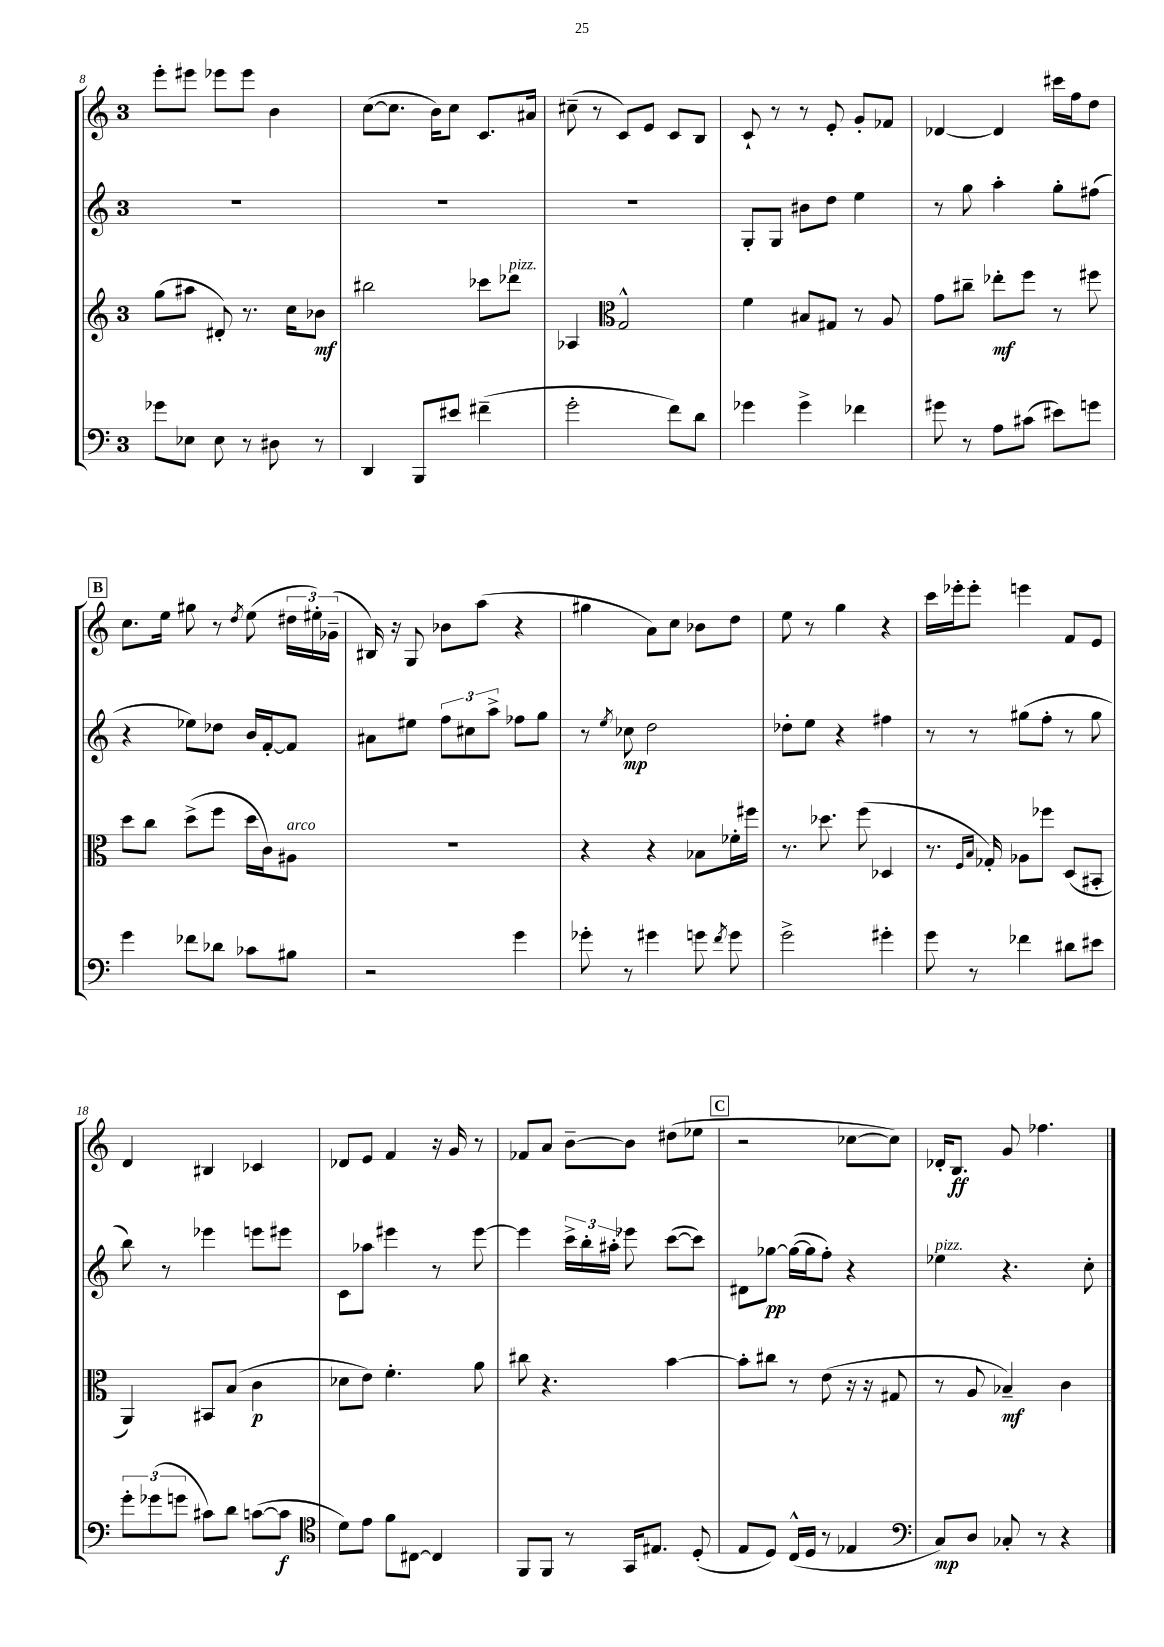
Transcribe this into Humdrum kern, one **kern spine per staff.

**kern	**kern	**kern	**kern
*staff4	*staff3	*staff2	*staff1
*clefF4	*clefG2	*clefG2	*clefG2
*k[]	*k[]	*k[]	*k[]
*M3/4	*M3/4	*M3/4	*M3/4
8g-	(8gg	2.r	8eee'
8E-	8aa#	.	8eee#
8E-	8d#')	.	8eee-
8r	8.r	.	8eee-
8D#	.	.	4b
.	16cc	.	.
8r	8b-	.	.
=	=	=	=
4DD	2bb#	2.r	([8cc
.	.	.	8.cc]
8BBB	.	.	.
.	.	.	16b)
8e#	.	.	8cc
(4f#~	8ccc-	.	8.c
.	8ddd-	.	.
.	.	.	16a#
=	=	=	=
2g'	4A-	2.r	(8cc#~
.	.	.	8r
*	*clefC3	*	*
.	2G^^	.	8c)
.	.	.	8e
8f)	.	.	8c
8d	.	.	8B
=	=	=	=
4g-	4f	8G'	8c`
.	.	8G	8r
4g-^	8B#	8b#	8r
.	8G#	8dd	8e'
4f-	8r	4ee	8g'
.	8A	.	8f-
=	=	=	=
8g#	8g	8r	[4d-
8r	8cc#~	8gg	.
8A	8ee-'	4aa'	4d-]
(8c#	8ff	.	.
8e#)	8r	8gg'	16ccc#
.	.	.	16ff
8g	8ff#	(8ff#	8dd
=	=	=	=
4g	8dd	4r	8.cc
.	8cc	.	.
.	.	.	16ee
8f-	(8dd^	8ee-)	8gg#
8d-	8ff	8dd-	8r
.	.	.	8qdd
8c-	16dd	16b	(8ee
.	16c)	[16f'	.
8B#	8A#	8f]	24dd#
.	.	.	24ee#')
.	.	.	(24g-~
=	=	=	=
2r	2.r	8a#	16B#)
.	.	.	16r
.	.	8ee#	8G
.	.	12ff	8b-
.	.	12cc#	.
.	.	.	(8aa
.	.	12aa^	.
4g	.	8ff-	4r
.	.	8gg	.
=	=	=	=
8g-'	4r	8r	4gg#
.	.	8qee	.
8r	.	8cc-	.
4g#	4r	2dd	8a)
.	.	.	8cc
8g	8B-	.	8b-
8qf	.	.	.
8g	16f-'	.	8dd
.	16ff#	.	.
=	=	=	=
2g^	8.r	8dd-'	8ee
.	.	8ee	8r
.	8.dd-	.	.
.	.	4r	4gg
.	(8ff	.	.
4g#'	4D-	4ff#	4r
=	=	=	=
8g	8.r	8r	16ccc
.	.	.	16eee-'
8r	.	8r	8eee-'
.	16qqF	.	.
.	16qqB	.	.
.	16G-')	.	.
4f-	8A-	(8gg#	4eee
.	8ff-	8ff'	.
8d#	(8D	8r	8f
8e#	8BB#'	8gg#	8e
=	=	=	=
12g'	4AA)	8bb)	4d
(12g-	.	.	.
.	.	8r	.
12g	.	.	.
8c#)	8BB#	4eee-	4B#
8d	(8B	.	.
([8c	4c	8eee	4c-
8c]	.	8eee#	.
=	=	=	=
*clefC4	*	*	*
8d)	8d-	8c	8d-
8e	8e)	8aa-	8e
8f	4.f'	4eee#	4f
[8C#	.	.	.
4C#]	.	8r	16r
.	.	.	16g
.	8a	[8eee#	8r
=	=	=	=
8FF	8cc#	4eee#]	8f-
8FF	4.r	.	8a
8r	.	24ccc^	[8b~
.	.	24bb'	.
.	.	24aa#'	.
16GG	.	8eee-	8b]
8.E#	.	.	.
.	[4b	([8ccc	(8dd#
(8D'	.	8ccc])	8ee-
=	=	=	=
8E	8b']	8d#	2r
8D)	8cc#	[8gg-	.
(16C^^	8r	(16gg-_	.
16D	.	16gg-]	.
8r	(8e	8ff')	.
4E-	16r	4r	[8cc-
.	16r	.	.
.	8G#	.	8cc-])
=	=	=	=
*clefF4	*	*	*
8C)	8r	4ee-	16d-'
.	.	.	8.B
8D	8A	.	.
8C-'	4B-~)	4.r	8g
8r	.	.	4.ff-
4r	4c	.	.
.	.	8cc'	.
==	==	==	==
*-	*-	*-	*-
